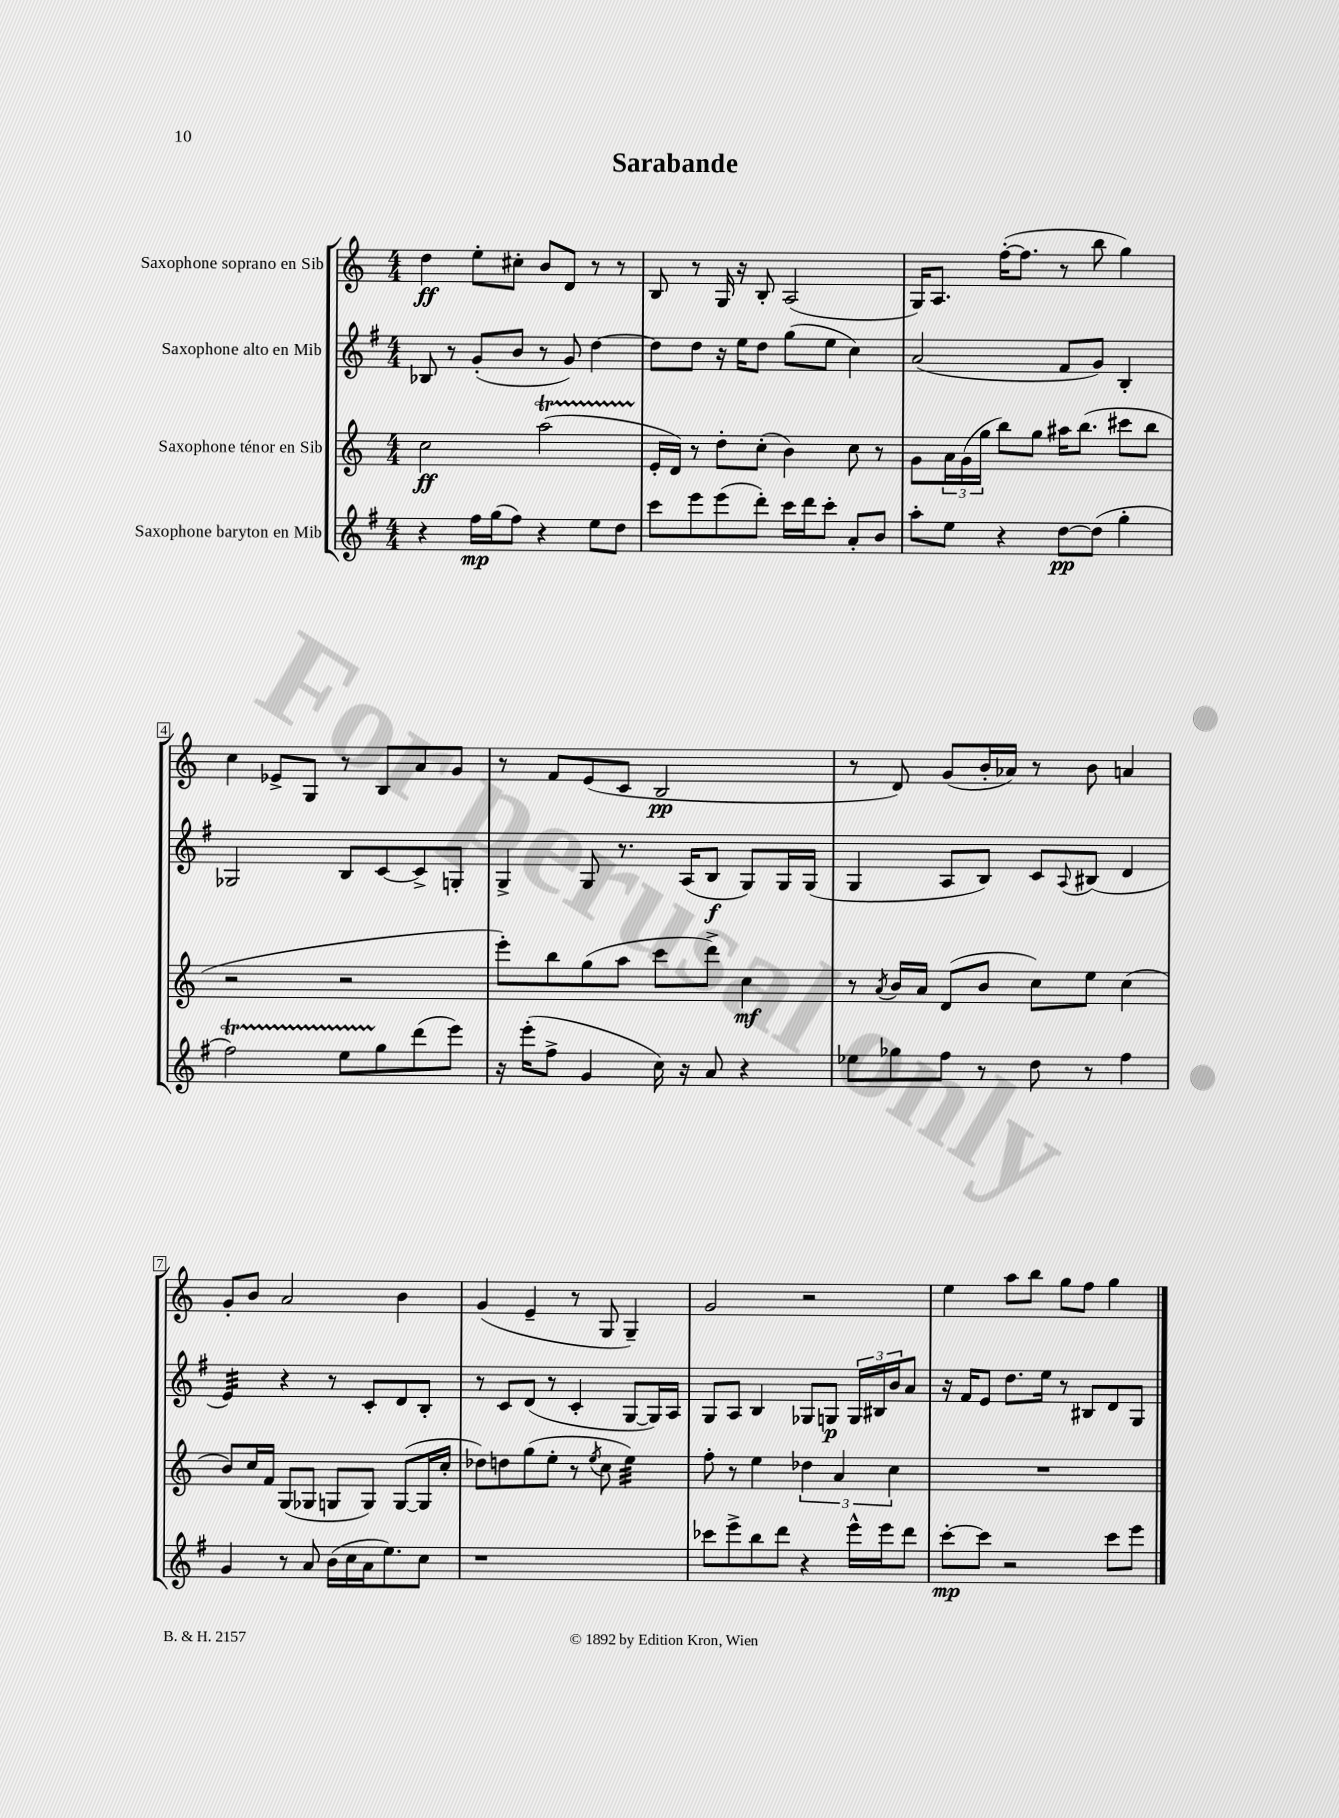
\header { title = "Sarabande" }
<<
\new StaffGroup <<
\new Staff = "s0" \with { instrumentName = "Saxophone soprano en Sib" } {
    \clef treble \key c \major \numericTimeSignature \time 4/4
    d''4\ff e''8-. cis''8-. b'8 d'8 r8 r8 |
    b8 r8 g16 r16 b8-. a2( |
    g16) a8. f''16~-.( f''8. r8 b''8 g''4) |
    c''4 ees'8-> g8 r8 b8 a'8 g'8 |
    r8 f'8 e'8( c'8 b2\pp |
    r8 d'8) g'8( b'16-. aes'16) r8 b'8 a'4 |
    g'8-. b'8 a'2 b'4 |
    g'4( e'4-- r8 g8 g4--) |
    g'2 r2 |
    e''4 a''8 b''8 g''8 f''8 g''4 \bar "|." |
}
\new Staff = "s1" \with { instrumentName = "Saxophone alto en Mib" } {
    \clef treble \key g \major \numericTimeSignature \time 4/4
    bes8 r8 g'8-.( b'8 r8 g'8) d''4~ |
    d''8 d''8 r16 e''16 d''8 g''8( e''8 c''4) |
    a'2( fis'8 g'8) b4-. |
    ges2 b8 c'8~ c'8-> g8-. |
    g4-> g8 r8. a16( b8\f g8) g16 g16( |
    g4 a8 b8) c'8 \appoggiatura { a8 } bis8( d'4 |
    e'4:32) r4 r8 c'8-. d'8 b8-. |
    r8 c'8 d'8( r8 c'4-. g8~ g16) a16 |
    g8 a8 b4 ges8 g8\p \tuplet 3/2 { g16 bis16 b'16 } a'8 |
    r16 fis'16 e'8 d''8. e''16 r8 bis8 d'8 g8 \bar "|." |
}
\new Staff = "s2" \with { instrumentName = "Saxophone ténor en Sib" } {
    \clef treble \key c \major \numericTimeSignature \time 4/4
    c''2\ff a''2\startTrillSpan( |
    e'16-.\stopTrillSpan d'16) r8 d''8-. c''8-.( b'4) c''8 r8 |
    g'8 \tuplet 3/2 { a'16 g'16( g''16 } b''8) g''8 ais''16 b''8.( cis'''8 b''8 |
    r2 r2 |
    e'''8-.) b''8 g''8( a''8 c'''8 d'''8->) c''4\mf |
    r8 \acciaccatura { a'8 } b'16 a'16 d'8( b'8 c''8) e''8 c''4( |
    b'8) c''16 f'16 g8( ges8 g8 g8) g8~( g16 c''16-. |
    des''8) d''8 g''8( e''8-. r8 \acciaccatura { e''8 } c''8 e''4:32) |
    f''8-. r8 e''4 \tuplet 3/2 { des''4 a'4 c''4 } |
    R1 \bar "|." |
}
\new Staff = "s3" \with { instrumentName = "Saxophone baryton en Mib" } {
    \clef treble \key g \major \numericTimeSignature \time 4/4
    r4 fis''16\mp g''16( fis''8) r4 e''8 d''8 |
    c'''8 e'''8 e'''8( d'''8-.) c'''16 d'''16 c'''8-. a'8-. b'8 |
    a''8-. e''8 r4 d''8~\pp d''8( g''4-. |
    fis''2\startTrillSpan) e''8 g''8\stopTrillSpan d'''8( e'''8) |
    r16 e'''16-.( fis''8-> g'4 c''16) r16 a'8 r4 |
    ees''8 ges''8 fis''8 r8 d''8 r8 fis''4 |
    g'4 r8 a'8 b'16( c''16 a'16 e''8.) c''8 |
    r1 |
    ces'''8 e'''8-> b''8 d'''8 r4 e'''16-^ e'''16 d'''8 |
    c'''8~-.\mp c'''8 r2 c'''8 e'''8 \bar "|." |
}
>>
>>
\layout { \context { \Score \override BarNumber.stencil = #(make-stencil-boxer 0.1 0.3 ly:text-interface::print) } }
